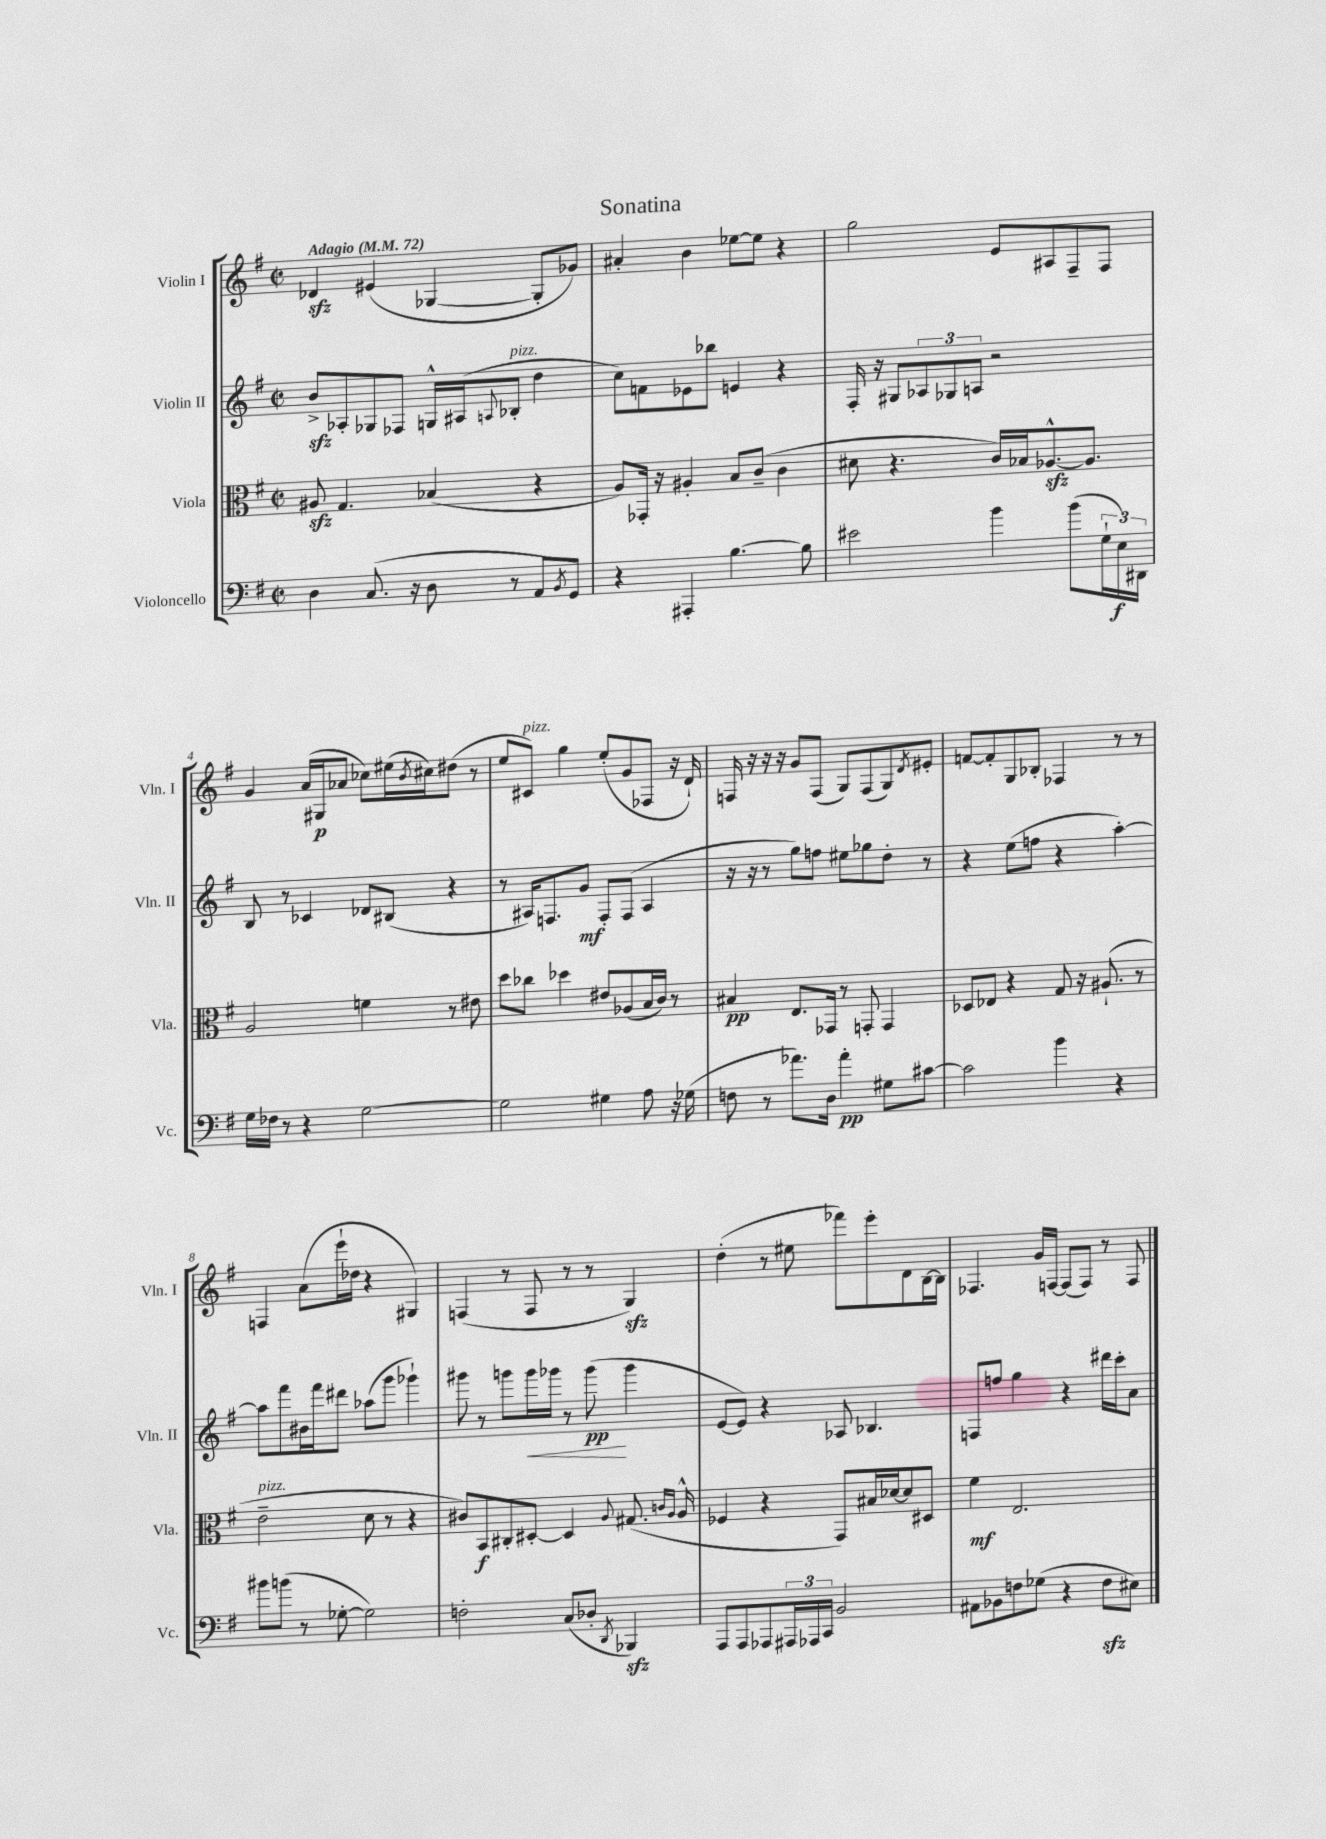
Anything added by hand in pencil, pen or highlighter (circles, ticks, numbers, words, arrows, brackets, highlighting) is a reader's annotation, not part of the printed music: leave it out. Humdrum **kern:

**kern	**kern	**kern	**kern
*staff4	*staff3	*staff2	*staff1
*clefF4	*clefC3	*clefG2	*clefG2
*k[f#]	*k[f#]	*k[f#]	*k[f#]
*M2/2	*M2/2	*M2/2	*M2/2
*met(c|)	*met(c|)	*met(c|)	*met(c|)
*MM72	*MM72	*MM72	*MM72
4D	8A#	8b^	4d-
.	4.G	8A-'	.
(8.C	.	8G-	(4e#
.	.	8F-	.
16r	.	.	.
8D	(4B-	16G^^	[4G-
.	.	(16A#	.
.	.	8qqA	.
8r	.	8B-'	.
8AA	4r	4dd	8G-']
8qBB	.	.	.
8GG)	.	.	8g-)
=	=	=	=
4r	8A)	8cc)	4a#'
.	16GG-'	8f	.
.	16r	.	.
4AAA#'	4A#'	8e-	4b
.	.	8bb-	.
[4.B	8B	4e	[8ee-
.	(8c~	.	8ee-]
.	4c	4r	4r
8B]	.	.	.
=	=	=	=
2e#	8d#	16F#'	2gg
.	.	16r	.
.	4.r	8G#	.
.	.	12A-	.
.	.	12G-	.
.	.	12A	.
4b	16c)	2r	8e
.	16B-	.	.
.	[8.A-^^	.	8A#
(8b	.	.	8F#~
.	8.A-]	.	.
24G`	.	.	8F#
24E)	.	.	.
24DD#	.	.	.
=	=	=	=
16G	2A	8B	4g
16F-	.	.	.
8r	.	8r	.
4r	.	4c-	(16a
.	.	.	16G#
.	.	.	8a-
[2G	4f	8d-	8cc-)
.	.	(8B#	(16ee#
.	.	.	8qb
.	.	.	16cc#)
.	8r	4r	(8dd#
.	8e#	.	8r
=	=	=	=
2G]	8dd	8r	8ee
.	8cc-	16A#)	8c#)
.	.	8.F	.
.	4dd-	.	4gg
.	.	8g	.
4G#	8e#	8F'	(8ee'
.	(8A-	(8F	8g
8A	16B	4A#	8F-
.	16c)	.	.
16r	8r	.	16r
(16G-	.	.	16d`)
=	=	=	=
8F	4B#	16r	16F
.	.	16r	16r
8r	.	8r	16r
.	.	.	16r
8.a-)	8.E	8gg)	8g
.	.	8ff	(8F
16D	16GG-	.	.
4a-'	8r	8ee#	8G)
.	8GG'	8gg-	(8F
8G#	4GG	8dd'	8G)
.	.	.	8qd
[8c#	.	8r	8e#'
=	=	=	=
2c#]	8D-	4r	[8f
.	8E-	.	8f']
.	4r	(8ee	8G
.	.	8ff	8B-'
4b	8G	4r	4F-
.	16r	.	.
.	(8.A#`	.	.
4r	.	[4aa')	8r
.	8r	.	8r
=	=	=	=
8b#	2e~	8aa]	4F
(8b	.	8fff#	.
8r	.	16b#	(8a
.	.	16fff#	.
[8G-'	.	8ddd#	16eee`
.	.	.	16dd-
2G-])	8d	(8aa-	4r
.	8r	8ggg	.
.	4r	4ggg-`)	4G#)
=	=	=	=
2F'	8c#)	8ggg#	(4F
.	8BB	8r	.
.	8C#'	8ggg	8r
.	[8D#'	16ggg	8F
.	.	16ggg-	.
(8C	4D#]	8r	8r
8D-'	.	(8ggg-	8r
8qDD	8qqA	.	.
4BBB-)	(8.G#	4ggg-	4G)
.	16qqc	.	.
.	16qqA	.	.
.	16A^^	.	.
=	=	=	=
8AAA	4F-	[8e	(4dd'
8AAA	.	8e])	.
8AAA-	4r	4r	8r
24AAA#	.	.	8ee#
24AAA-	.	.	.
24CC	.	.	.
2BB	8GG)	8A-	8fff-)
.	16B#	4.B-	8eee'
.	[16d-	.	.
.	8d-]	.	8d
.	8D#	.	[16B
.	.	.	16B]
=	=	=	=
8AA#	4f#	8F	4.F-
8BB-	.	8ff	.
8F	2.E	4gg	.
(8G-	.	.	16g
.	.	.	[16F
4r	.	4r	(8F]
.	.	.	8F)
8F	.	16ddd#	8r
.	.	16ccc'	.
8E#)	.	8a	8F
==	==	==	==
*-	*-	*-	*-
